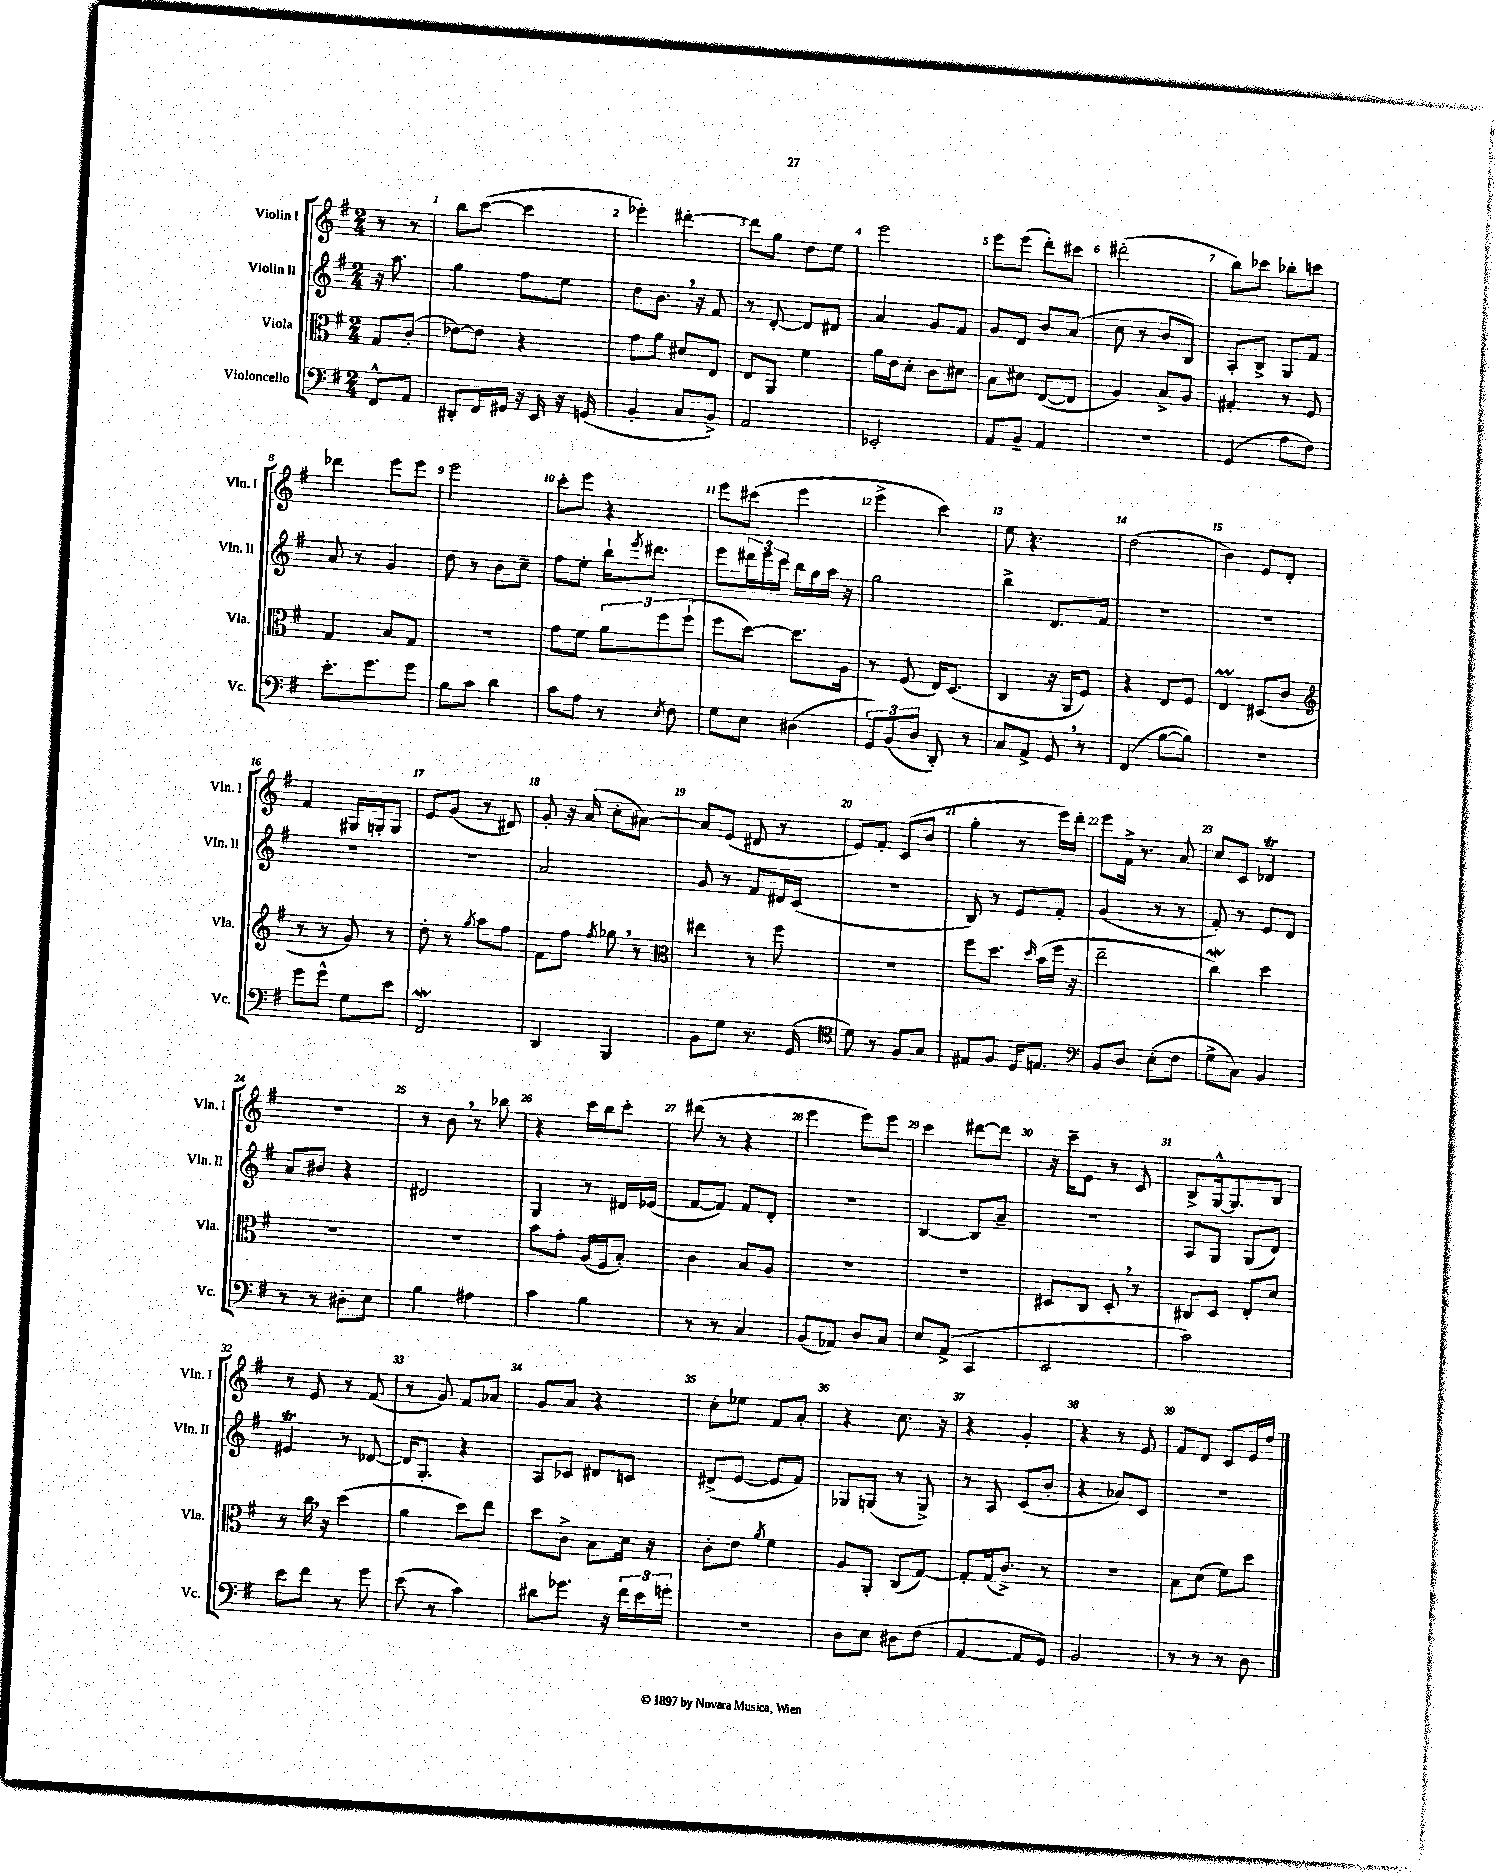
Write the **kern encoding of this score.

**kern	**kern	**kern	**kern
*part4	*part3	*part2	*part1
*staff4	*staff3	*staff2	*staff1
*I"Violoncello	*I"Viola	*I"Violin II	*I"Violin I
*I'Vc.	*I'Vla.	*I'Vln. II	*I'Vln. I
*clefF4	*clefC3	*clefG2	*clefG2
*k[f#]	*k[f#]	*k[f#]	*k[f#]
*M2/4	*M2/4	*M2/4	*M2/4
=	=	=	=
8FF#^^/L	8G/L	16r	8r
.	.	8.aa\	.
8AA/J	(8c'/J	.	8r
=1	=1	=1	=1
8DD#X'/L	[8e-X\L)	4gg\	8bb\L
16FF#/L	8e-\J]	.	([8ccc\J
16GG#X/JJ	.	.	.
16r	4r	8ff#\L	4ccc\]
16EE/	.	.	.
16r	.	8ee\J	.
(16GGn/	.	.	.
=2	=2	=2	=2
4BB'/	8g\L	8dd\L	4eee-X'\)
.	8a\J	8.b,\J	.
8C/L	8d#X/L	.	[4ddd#X'\
.	.	16r	.
8BB^/J)	8E/J	8f#/	.
=3	=3	=3	=3
2AA/	8E/L	8r	8ddd#\L]
.	8AA/J	[8d'/	8gg\J
.	4f#\	8d/L]	8dd\L
.	.	8d#X/J	8ee\J
=4	=4	=4	=4
2EE-X'/	16a\LL	4a/	2eee\
.	16e\J	.	.
.	8d'\J	.	.
.	8c\L	8g/L	.
.	8d#X\J	8f#/J	.
=5	=5	=5	=5
8AA/L	8B\L	8g/L	8eee\L
8BB~/J	8d#X\J	8d/J	(8eee\J
4AA/	([8E/L	8b/L	8ddd'\L)
.	8E/J]	(8a/J	8ccc#X\J
=6	=6	=6	=6
2r	4A/)	8cc\	(2ddd#X'\
.	.	8r	.
.	8B^/L	8b/L	.
.	8A/J	8B/J)	.
=7	=7	=7	=7
(4GG/	4G#X'/	8A'/L	8bb\L)
.	.	8B^/J	8ccc-X\J
8A\L	8r	8G/L	8bb-X'\L
8F#\J)	8F#/	8f#/J	8cccn\J
!!LO:LB:g=z
=8	=8	=8	=8
8.e'\L	4G/	8a/	4ddd-X\
.	.	8r	.
8.g\	.	.	.
.	8B/L	4g/	8eee\L
8g\J	8G/J	.	8eee\J
=9	=9	=9	=9
8B\L	2r	8dd\	2eee\
8c\J	.	8r	.
4d\	.	8b\L	.
.	.	8cc~\J	.
=10	=10	=10	=10
8c\L	8g\L	8ff#\L	8ccc'\L
8A\J	8f#\J	8ee'\J	8eee\J
8r	12a\L	16bb`\KL	4r
.	.	8qeee/	.
.	.	8.ddd#X\J	.
.	12ff#\	.	.
8qE/	.	.	.
8F#\	.	.	.
.	(12ff#`\J	.	.
=11	=11	=11	=11
8G\L	8ff#\L	8eee\L	8eee\L
8E\J	[8dd\J)	24ddd#X\L	(8ccc#X\J
.	.	24eee\	.
.	.	24ccc\JJ	.
(4D#X\	8.dd\L]	16bb\LL	4eee\
.	.	16gg\	.
.	.	16aa\JJ	.
.	16A\Jk	16r	.
=12	=12	=12	=12
12GG/L)	8r	2gg\	4eee^\
(12BB/	.	.	.
.	(8F#/	.	.
12D/J	.	.	.
8DD'/)	16E/KL)	.	4ccc\)
.	(8.D/J	.	.
8r	.	.	.
=13	=13	=13	=13
8C/L	4C/	4bb^\	8ee\
8AA^/J	.	.	4.r
8GG,/	16r	8.d/L	.
.	16AA/KL	.	.
8r	8F#/J)	.	.
.	.	16f#/Jk	.
=14	=14	=14	=14
(4FF#/	4r	2r	(2dd\
[8B\L	8E/L	.	.
8B\J])	8F#/J	.	.
=15	=15	=15	=15
2r	4EM/	2r	4b\)
.	(8D#X/L	.	8e/L
.	8c/J	.	8d'/J
!!LO:LB:g=z
=16	=16	=16	=16
*	*clefG2	*	*
8g\L	8r	2r	4f#/
8g^^\J	8r	.	.
8G\L	8g/)	.	16G#X/LL
.	.	.	16Gn'/J
8e\J	8r	.	8G/J
=17	=17	=17	=17
2FF#W/	8dd'\	2r	8e/L
.	8r	.	(8g/J
.	8qgg/	.	.
.	8aa\L	.	8r
.	8ff#\J	.	8d#X/)
=18	=18	=18	=18
4DD/	8f#\L	2a/	8g'/
.	8ff#\J	.	16r
.	.	.	(16a/
.	8qff#/	.	.
4BBB/	8gg-X,\	.	8cc'\L
.	8r	.	[8a#X\J)
=19	=19	=19	=19
*	*clefC3	*	*
8BB\L	4ee#X\	8g/	8a#/L]
8G\J	.	8r	(8e/J
8.r	8r	8f#/L	8d#X/
.	8ff#\	16d#X/L	8r
(16GG/	.	(16c/JJ	.
=20	=20	=20	=20
*clefC4	*	*	*
8d\)	2r	2r	8e/L)
8r	.	.	8f#'/J
8F#/L	.	.	(8c/L
8G/J	.	.	8b/J
=21	=21	=21	=21
8E#X/L	8ff#\L	8B/)	4gg'\
8F#/J	8.dd\J	8r	.
16D/KL	.	8e/L	8r
.	16qqdd/	.	.
8.En/J	(16b\LL	.	.
.	16ff#\JJ	8f#'/J	16eee\LL)
.	16r	.	16ddd'\JJ
=22	=22	=22	=22
*clefF4	*	*	*
8BB/L	2ee~\	(4g/	8eee\L
8D/J	.	.	16f#^\Jk
.	.	.	8.r
(8E'\L	.	8r	.
8F#\J	.	8r	8a/
=23	=23	=23	=23
8G^\L	4ccw\)	8f#'/)	8cc/L
8C\J)	.	8r	8c/J
4BB/	4dd\	8e/L	4d-XT/
.	.	8d/J	.
!!LO:LB:g=z
=24	=24	=24	=24
8r	2r	8a/L	2r
8r	.	8b#X/J	.
8D#X'\L	.	4r	.
8E\J	.	.	.
=25	=25	=25	=25
4B\	2r	2d#X/	8r
.	.	.	8b,\
4A#X\	.	.	8r
.	.	.	8bb-X\
=26	=26	=26	=26
4c\	8b\L	4G/	4r
.	8g'\J	.	.
4B\	(16A/LL	8r	16ccc\LL
.	16F#/J	.	16bb\J
.	8B'/J)	16d#X/LL	8ccc'\J
.	.	(16e-X/JJ	.
=27	=27	=27	=27
8r	4c\	[8f#/L	(8ddd#X\
8r	.	8f#/J])	8r
4C/	8B/L	8f#/L	4r
.	8A/J	8d'/J	.
=28	=28	=28	=28
(8BB/L	2r	2r	4eee\
8AA-X/J)	.	.	.
8D/L	.	.	8eee\L)
8C/J	.	.	8eee\J
=29	=29	=29	=29
8E/L	2r	[4B/	4ccc\
(8AA^/J	.	.	.
4CC/	.	8B/L]	[8ddd#X\L
.	.	8a~/J	8ddd#\J]
=30	=30	=30	=30
2EE/	8D#X/L	2r	16r
.	.	.	16ccc~\KL
.	8C/J	.	8e\J
.	8D#',/	.	8r
.	8r	.	8c/
=31	=31	=31	=31
2c\)	8C#X/L	8A/L	8B^/L
.	8D/J	8G/J	[16G^^/k
.	.	.	8.G/]
.	8E'/L	(8G/L	.
.	8d/J	8d/J)	8B/J
!!LO:LB:g=z
=32	=32	=32	=32
8e\L	8r	4e#Xt/	8r
8f#\J	16cc,\	.	8e/
.	16r	.	.
8r	(4dd\	8r	8r
8g\	.	[8d-X/	(8f#/
=33	=33	=33	=33
(8e\	4a\	16d-/KL]	8r
.	.	8.G'/J	.
8r	.	.	8g/)
4c\)	8dd\L)	4r	8f#/L
.	8ee\J	.	8a-X/J
=34	=34	=34	=34
8d#X\L	8dd\L	8A/L	8g/L
8.g-X\J	8c^\J	8c-X/J	8a/J
.	8B\L	8d#X/L	4r
16r	.	.	.
24f#\LL	16d\Jk	8cn/J	.
24e\	.	.	.
.	16r	.	.
24gn'\JJ	.	.	.
=35	=35	=35	=35
2r	8c'\L	(8d#X^/L	8cc'\L
.	8e\J	[8e/J	8ee-X\J
.	8qa/	.	.
.	4f#\	8e/L]	8f#/L
.	.	8f#/J)	8a'/J
=36	=36	=36	=36
8D\L	8A/L	8G-X/L	4r
8E\J	8AA'/J	(8Gn/J	.
8D#X\L	(8C/L	8r	8.cc\
(8F#\J	[8G/J)	8G^/)	.
.	.	.	16r
=37	=37	=37	=37
[4AA/	8G'/L]	8r	4r
.	(16G/k	8A/	.
.	8.c^/J)	.	.
8AA/L]	.	(8c/L	4g'/
8GG/J)	8r	8b'/J	.
=38	=38	=38	=38
2BB/	2r	4r	4r
.	.	8a-X/L)	8r
.	.	8c/J	8e/
=39	=39	=39	=39
8r	8B\L	2r	8f#/L
8r	(8d\J	.	8d/J
8r	8f#\L)	.	8c/L
8D\	8dd\J	.	16e/L
.	.	.	16dd/JJ
==	==	==	==
*-	*-	*-	*-
